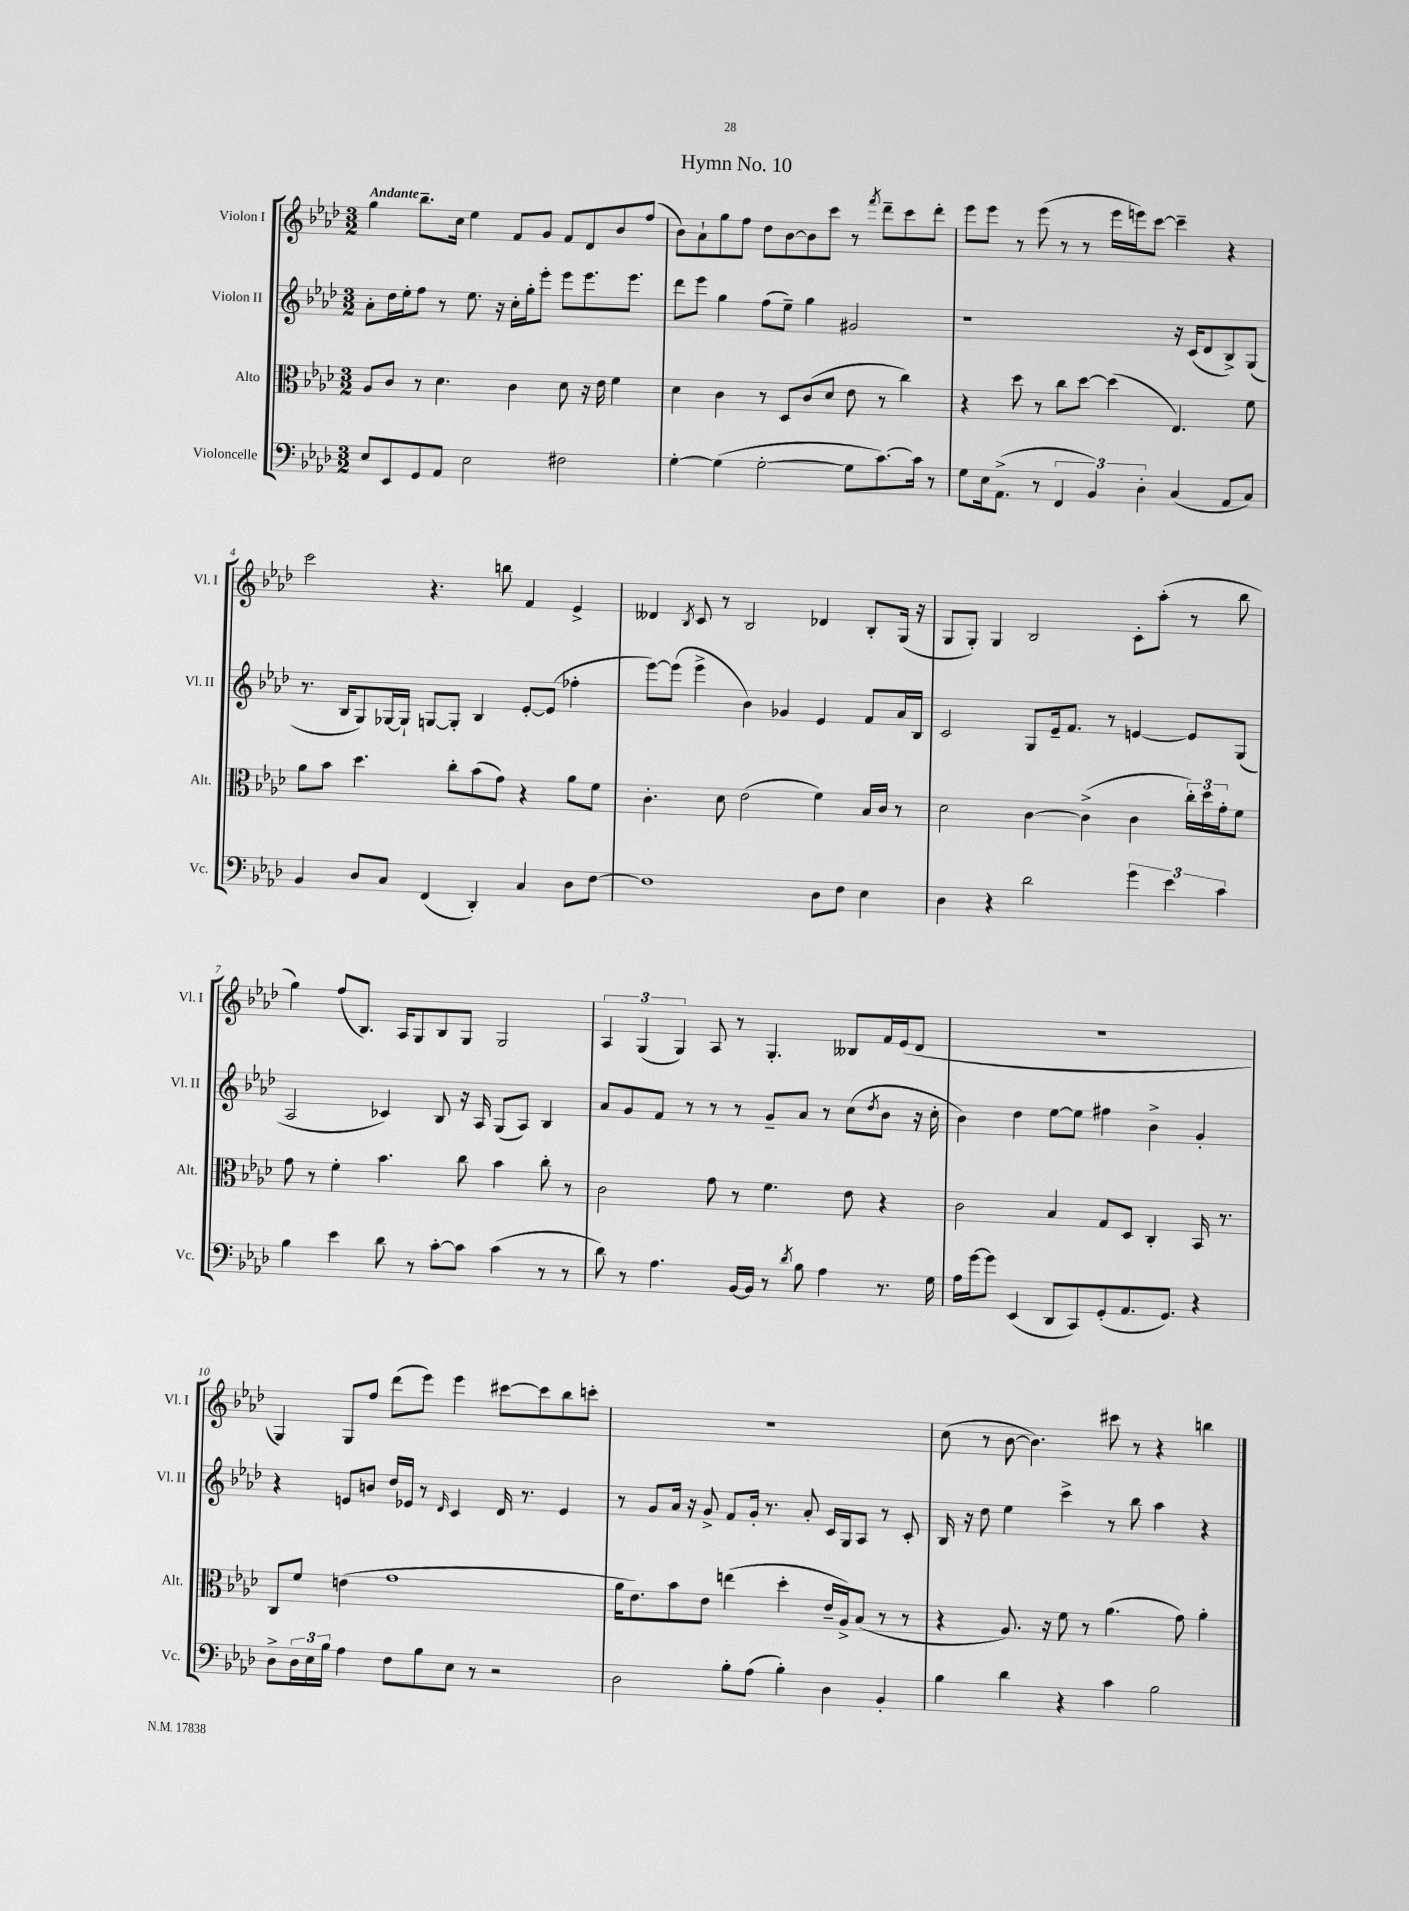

**kern	**kern	**kern	**kern
*staff4	*staff3	*staff2	*staff1
*clefF4	*clefC3	*clefG2	*clefG2
*k[b-e-a-d-]	*k[b-e-a-d-]	*k[b-e-a-d-]	*k[b-e-a-d-]
*M3/2	*M3/2	*M3/2	*M3/2
8E-	8A-	8a-'	4gg
8EE-	8c	16dd-	.
.	.	16ee-'	.
8GG	8r	8ff	8.bb-~
8AA-	4.d-	8r	.
.	.	.	16cc
2E-	.	8.ee-	4ee-
.	.	16r	.
.	4c	16cc'	8f
.	.	16gg'	.
.	.	8eee-'	8g
2F#	8d-	8eee-	8f
.	16r	8.eee-	8d-
.	16e-	.	.
.	4f	.	8b-
.	.	8.eee-	.
.	.	.	(8ff
=	=	=	=
[4G'	4d-	8ddd-	8b-)
.	.	8eee-	8a-`
(4G]	4c	4gg	8gg
.	.	.	8ff
[2G'	8r	(8ff	8dd-
.	8D-	8ee-~)	[8b-
.	(8c	4gg	8b-]
.	8d-	.	8ccc
8G]	8e-	2g#	8r
.	.	.	8qfff
[8.c)	8r	.	8ddd-~
.	4cc)	.	8ccc
16c]	.	.	.
8r	.	.	8ddd-'
=	=	=	=
8G	4r	1r	8eee-
16E-	.	.	8eee-
(8.AA-^	.	.	.
.	8dd-	.	8r
8r	8r	.	(8eee-
6FF	8cc	.	8r
.	[8dd-	.	8r
6BB-)	.	.	.
.	(4dd-]	.	16eee-
.	.	.	16eee)
6D-'	.	.	.
.	.	.	[8ccc
(4C	4.E-)	16r	4ccc~]
.	.	(16c	.
.	.	8d-	.
8AA-	.	8B-^)	4r
8C)	8f	(8G	.
=	=	=	=
4BB-	8a-	8.r	2ccc
.	8b-	.	.
.	.	16B-	.
8D-	4.dd-	8G)	.
8C	.	[16G-	.
.	.	16G-`]	.
(4FF	.	[8G	4.r
.	8cc'	8G']	.
4DD-')	(8b-	4B-	.
.	8g)	.	8bb
4C	4r	[8e-'	4f
.	.	(8e-]	.
8D-	8a-	4ff-'	4e-^
[8F	8f	.	.
=	=	=	=
1F]	4.c'	[8eee-)	4d--
.	.	(8eee-]	.
.	.	.	8qB-
.	.	4eee-^	8c
.	8d-	.	8r
.	(2e-	4b-)	2B-
.	.	4g-	.
8D-	4f)	4e-	4d-
8F	.	.	.
4E-	16B-	8f	8B-'
.	16c	.	.
.	8r	16a-	(16G
.	.	16B-	16r
=	=	=	=
4D-	2d-	2c	8G
.	.	.	8G')
4r	.	.	4G
2d-	[4c	8G	2B-
.	.	16e-~	.
.	.	8.f	.
.	(4c^]	.	.
.	.	8r	.
6g	4c	[4e	8c'
.	.	.	(8aa-'
6e-	.	.	.
.	24cc')	8e]	8r
.	24dd-	.	.
6c	24g'	.	.
.	8f	(8G	8bb-
=	=	=	=
4B-	8g	2A-	4gg)
.	8r	.	.
4e-	4f'	.	(8ff
.	.	.	8.B-)
8d-	4.b-	4c-)	.
.	.	.	16A-
8r	.	.	8G
[8c'	.	8B-	8B-
8c]	8cc	16r	8G
.	.	16A-	.
(4c	4b-	(8G	2G
.	.	8A-)	.
8r	8cc'	4B-	.
8r	8r	.	.
=	=	=	=
8d-)	2c	8a-	6A-
8r	.	8g	.
.	.	.	(6G
4.A-	.	8f	.
.	.	.	6G)
.	.	8r	.
.	8g	8r	8A-
[16BB-	8r	8r	8r
16BB-]	.	.	.
8r	4.f	8g~	4.G'
8qd-	.	.	.
8B-	.	8a-	.
4A-	.	8r	.
.	8e-	(8cc	8B--
.	.	8qdd-	.
8.r	4r	8b-	16f
.	.	.	(16e-
.	.	16r	8d-
16G	.	16cc'	.
=	=	=	=
16A-	2c	4b-)	1.r
[16g	.	.	.
8g]	.	.	.
(4EE-	.	4dd-	.
8DD-	4B-	[8ee-	.
8CC)	.	8ee-]	.
(8GG'	8G	4ff#	.
8.AA-	8D-	.	.
.	4C'	4b-^	.
8.GG)	.	.	.
4r	16BB-	4g'	.
.	8.r	.	.
=	=	=	=
8D-^	8C	4r	4G)
24D-	8f	.	.
24E-	.	.	.
24B-	.	.	.
4A-	(4e	8e	8G
.	.	8b	8ff
8F	1g	16dd-	(8ddd-
.	.	16e-	.
8B-	.	8r	8eee-)
.	.	16qqd-	.
8E-	.	4c	4eee-
8r	.	.	.
2r	.	16d-	[8ccc#
.	.	8.r	.
.	.	.	8ccc#]
.	.	4e-	8bb-
.	.	.	8ccc'
=	=	=	=
2D-	16a-	8r	1.r
.	8.e-)	.	.
.	.	8g	.
.	8b-	16a-	.
.	.	16r	.
.	8e-	8g^	.
8B-'	(4ee	8f	.
(8A-	.	16g'	.
.	.	8.r	.
4B-')	4dd-'	.	.
.	.	8a-'	.
4D-	16e-~	16c	.
.	16A-^)	16G	.
.	(8B-	8A-	.
4BB-'	8r	8r	.
.	8r	8c'	.
=	=	=	=
4B-	4r	16B-	(8cc
.	.	16r	.
.	.	8dd-	8r
4d-	8.A-)	4ee-	[8b-
.	.	.	4.b-])
.	16r	.	.
4r	8f	4ccc^	.
.	8r	.	.
4c	(4.a-	8r	8ccc#
.	.	8bb-	8r
2B-	.	4aa-	4r
.	8g)	.	.
.	4a-'	4r	4bb
==	==	==	==
*-	*-	*-	*-
